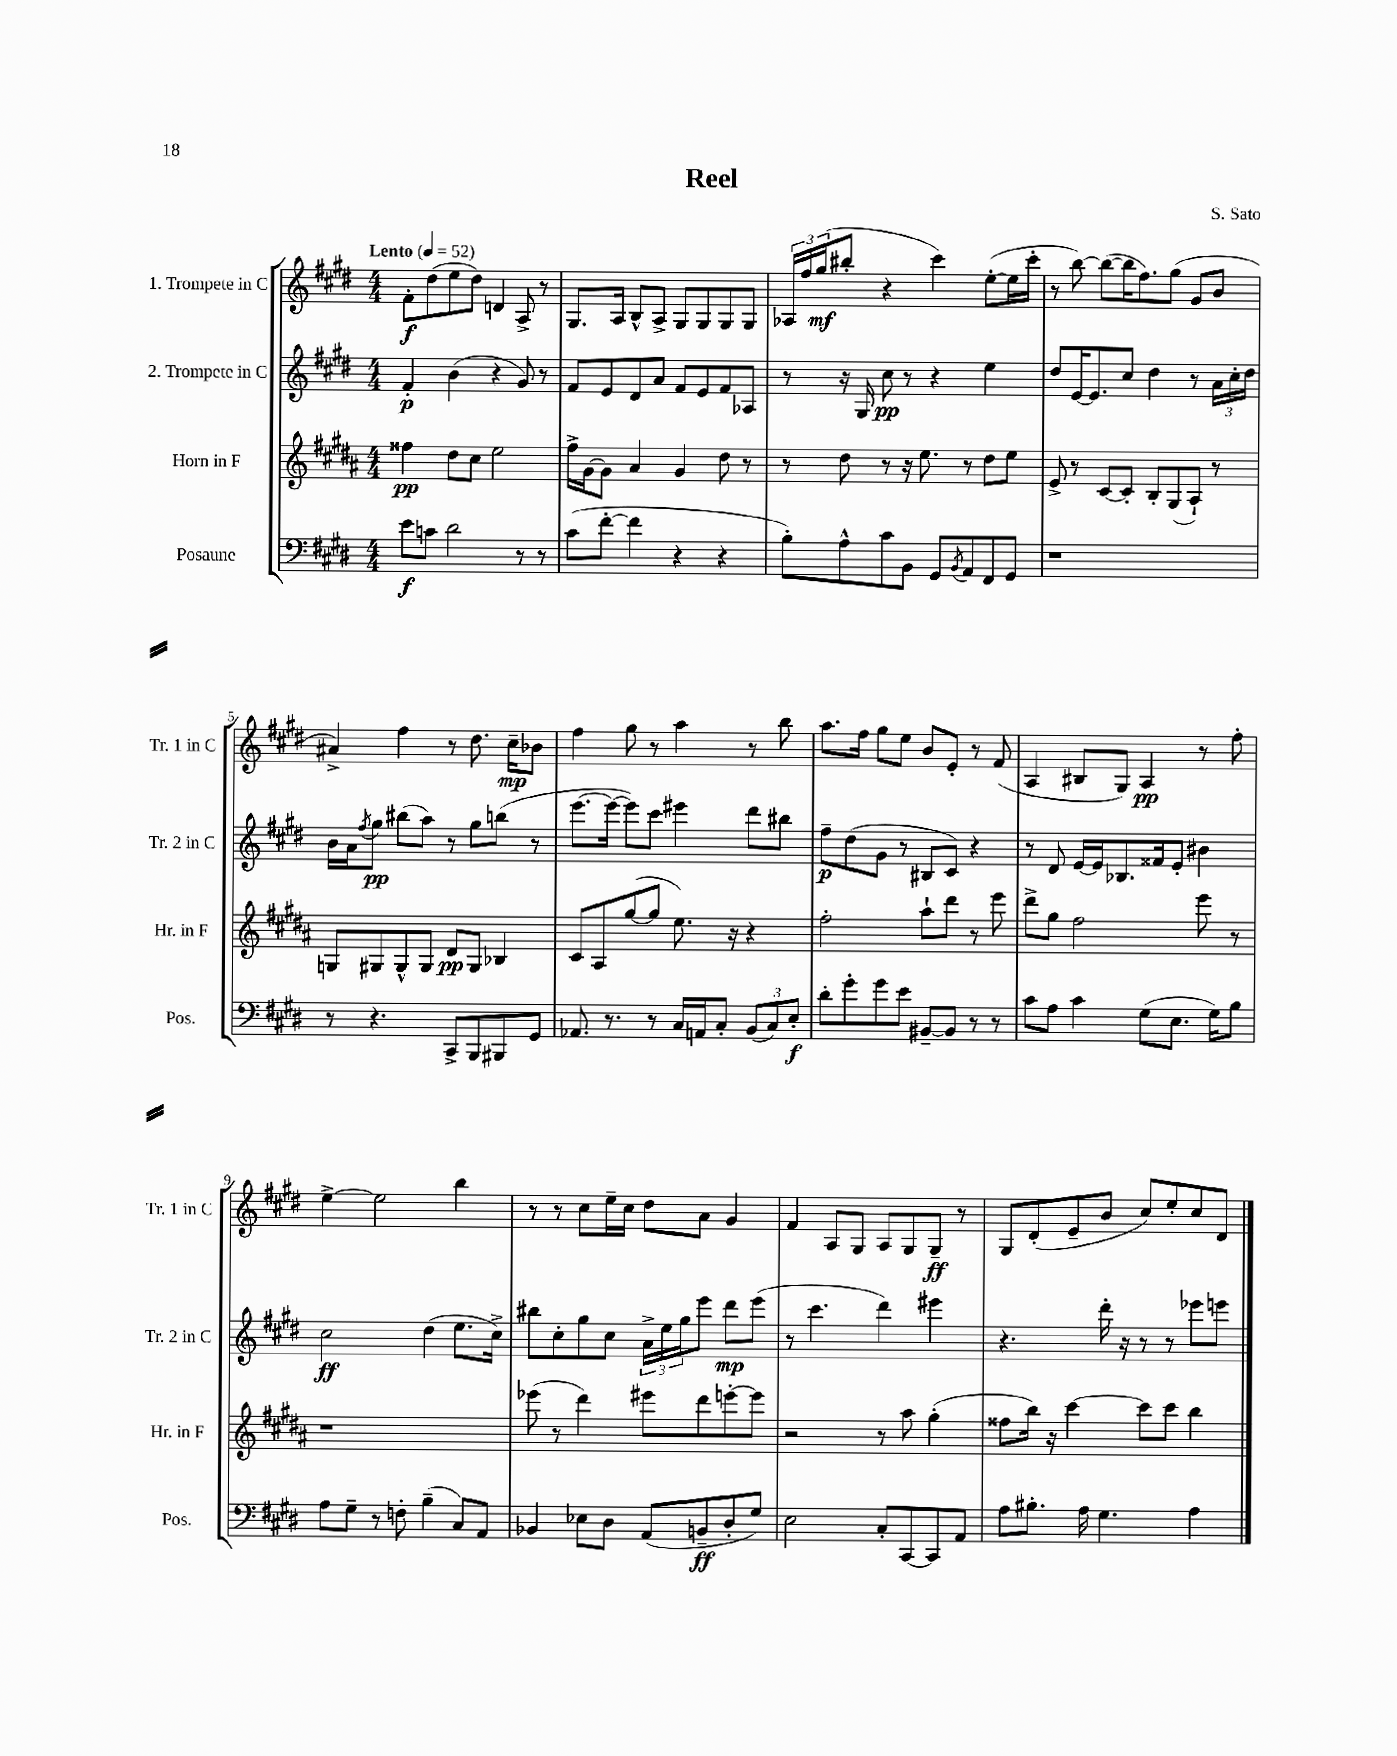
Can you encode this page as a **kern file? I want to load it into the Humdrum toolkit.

**kern	**kern	**kern	**kern
*staff4	*staff3	*staff2	*staff1
*clefF4	*clefG2	*clefG2	*clefG2
*k[f#c#g#d#]	*k[f#c#g#d#a#]	*k[f#c#g#d#]	*k[f#c#g#d#]
*M4/4	*M4/4	*M4/4	*M4/4
*MM52	*MM52	*MM52	*MM52
8e	4ff##	4f#'	8f#'
8c	.	.	(8dd#
2d#	8dd#	(4b	8ee
.	8cc#	.	8dd#)
.	2ee	4r	4d
8r	.	8g#)	8A^
8r	.	8r	8r
=	=	=	=
(8c#	16ff#^	8f#	8.G#
.	[16g#	.	.
[8f#'	8g#]	8e	.
.	.	.	16A
4f#]	4a#	8d#	8B^^
.	.	8a	8A^
4r	4g#	8f#	8G#
.	.	8e	8G#
4r	8dd#	8f#	8G#
.	8r	8A-	8G#
=	=	=	=
8B')	8r	8r	24A-
.	.	.	24ff#
.	.	.	(24gg#
8A^^	8dd#	16r	8bb#'
.	.	16G#	.
8c#	8r	8cc#	4r
8BB	16r	8r	.
.	8.ee	.	.
8GG#	.	4r	4ccc#)
8qBB	.	.	.
8AA	8r	.	.
8FF#	8dd#	4ee	([8ee'
8GG#	8ee	.	16ee]
.	.	.	16ccc#'
=	=	=	=
1r	8e^	8dd#	8r
.	8r	[16e	[8bb)
.	.	8.e]	.
.	[8c#	.	(8bb_
.	8c#']	8cc#	16bb]
.	.	.	8.ff#)
.	8B'	4dd#	.
.	(8G#	.	(8gg#
.	8A#`)	8r	8g#
.	8r	24a	8b
.	.	24cc#'	.
.	.	24dd#	.
=	=	=	=
8r	8G	16b	4a#^)
.	.	16a	.
.	.	8qff#	.
4.r	8G#	8gg#	.
.	8G#^^	(8bb#	4ff#
.	8G#	8aa)	.
8CC#^	8d#	8r	8r
8BBB	8G#	8gg#	8.dd#
8BBB#	4B-	(8bb	.
.	.	.	16cc#~
8GG#	.	8r	8b-
=	=	=	=
8.AA-	8c#	[8.eee	4ff#
.	8A#	.	.
8.r	.	16eee_	.
.	([8gg#	8eee])	8gg#
8r	8gg#]	8ccc#	8r
16C#	8.ee)	4eee#	4aa
16AA	.	.	.
8C#'	.	.	.
.	16r	.	.
(12BB	4r	8ddd#	8r
12C#)	.	.	.
.	.	8bb#	8bb
12E'	.	.	.
=	=	=	=
8d#'	2ff#'	8ff#~	8.aa
8g#'	.	(8dd#	.
.	.	.	16ff#
8g#	.	8g#	8gg#
8e	.	8r	8ee
[8BB#~	8aa#`	8B#	8b
8BB#]	8ddd#	8c#)	8e'
8r	8r	4r	8r
8r	8eee	.	(8f#
=	=	=	=
8c#	8ddd#^	8r	4A
8A	8gg#	8d#	.
4c#	2ff#	[16e	8B#
.	.	16e]	.
.	.	8.B-	8G#)
(8G#	.	.	4A
.	.	16f##	.
8.E	.	8e'	.
.	8eee	4b#	8r
16G#)	.	.	.
8B	8r	.	8ff#'
=	=	=	=
8A	1r	2cc#	[4ee^
8G#~	.	.	.
8r	.	.	2ee]
8F'	.	.	.
(4B~	.	(4dd#	.
8C#)	.	8.ee	4bb
8AA	.	.	.
.	.	16cc#^)	.
=	=	=	=
4BB-	(8eee-	8bb#	8r
.	8r	8cc#'	8r
8E-	4ddd#)	8gg#	8cc#
8D#	.	8cc#	16ee~
.	.	.	16cc#
(8AA	8eee#	24a^	8dd#
.	.	24ee	.
.	.	24gg#	.
8BB~	8ddd#	8eee	8a
8D#'	[8eee'	8ddd#	4g#
8G#)	8eee]	(8eee	.
=	=	=	=
2E	2r	8r	4f#
.	.	4.ccc#	.
.	.	.	8A
.	.	.	8G#
8C#'	8r	4ddd#)	8A
[8CC#	8aa#	.	8G#
8CC#]	(4gg#'	4eee#	8G#~
8AA	.	.	8r
=	=	=	=
8A	8ff##	4.r	8G#
8.B#'	16bb)	.	(8d#'
.	16r	.	.
.	[4ccc#	.	8e~
16A	.	.	.
4.G#	.	16ddd#'	8b
.	.	16r	.
.	8ccc#]	8r	8cc#)
.	8ccc#	8r	8ee'
4A	4bb	8eee-	8cc#
.	.	8eee	8d#
==	==	==	==
*-	*-	*-	*-
